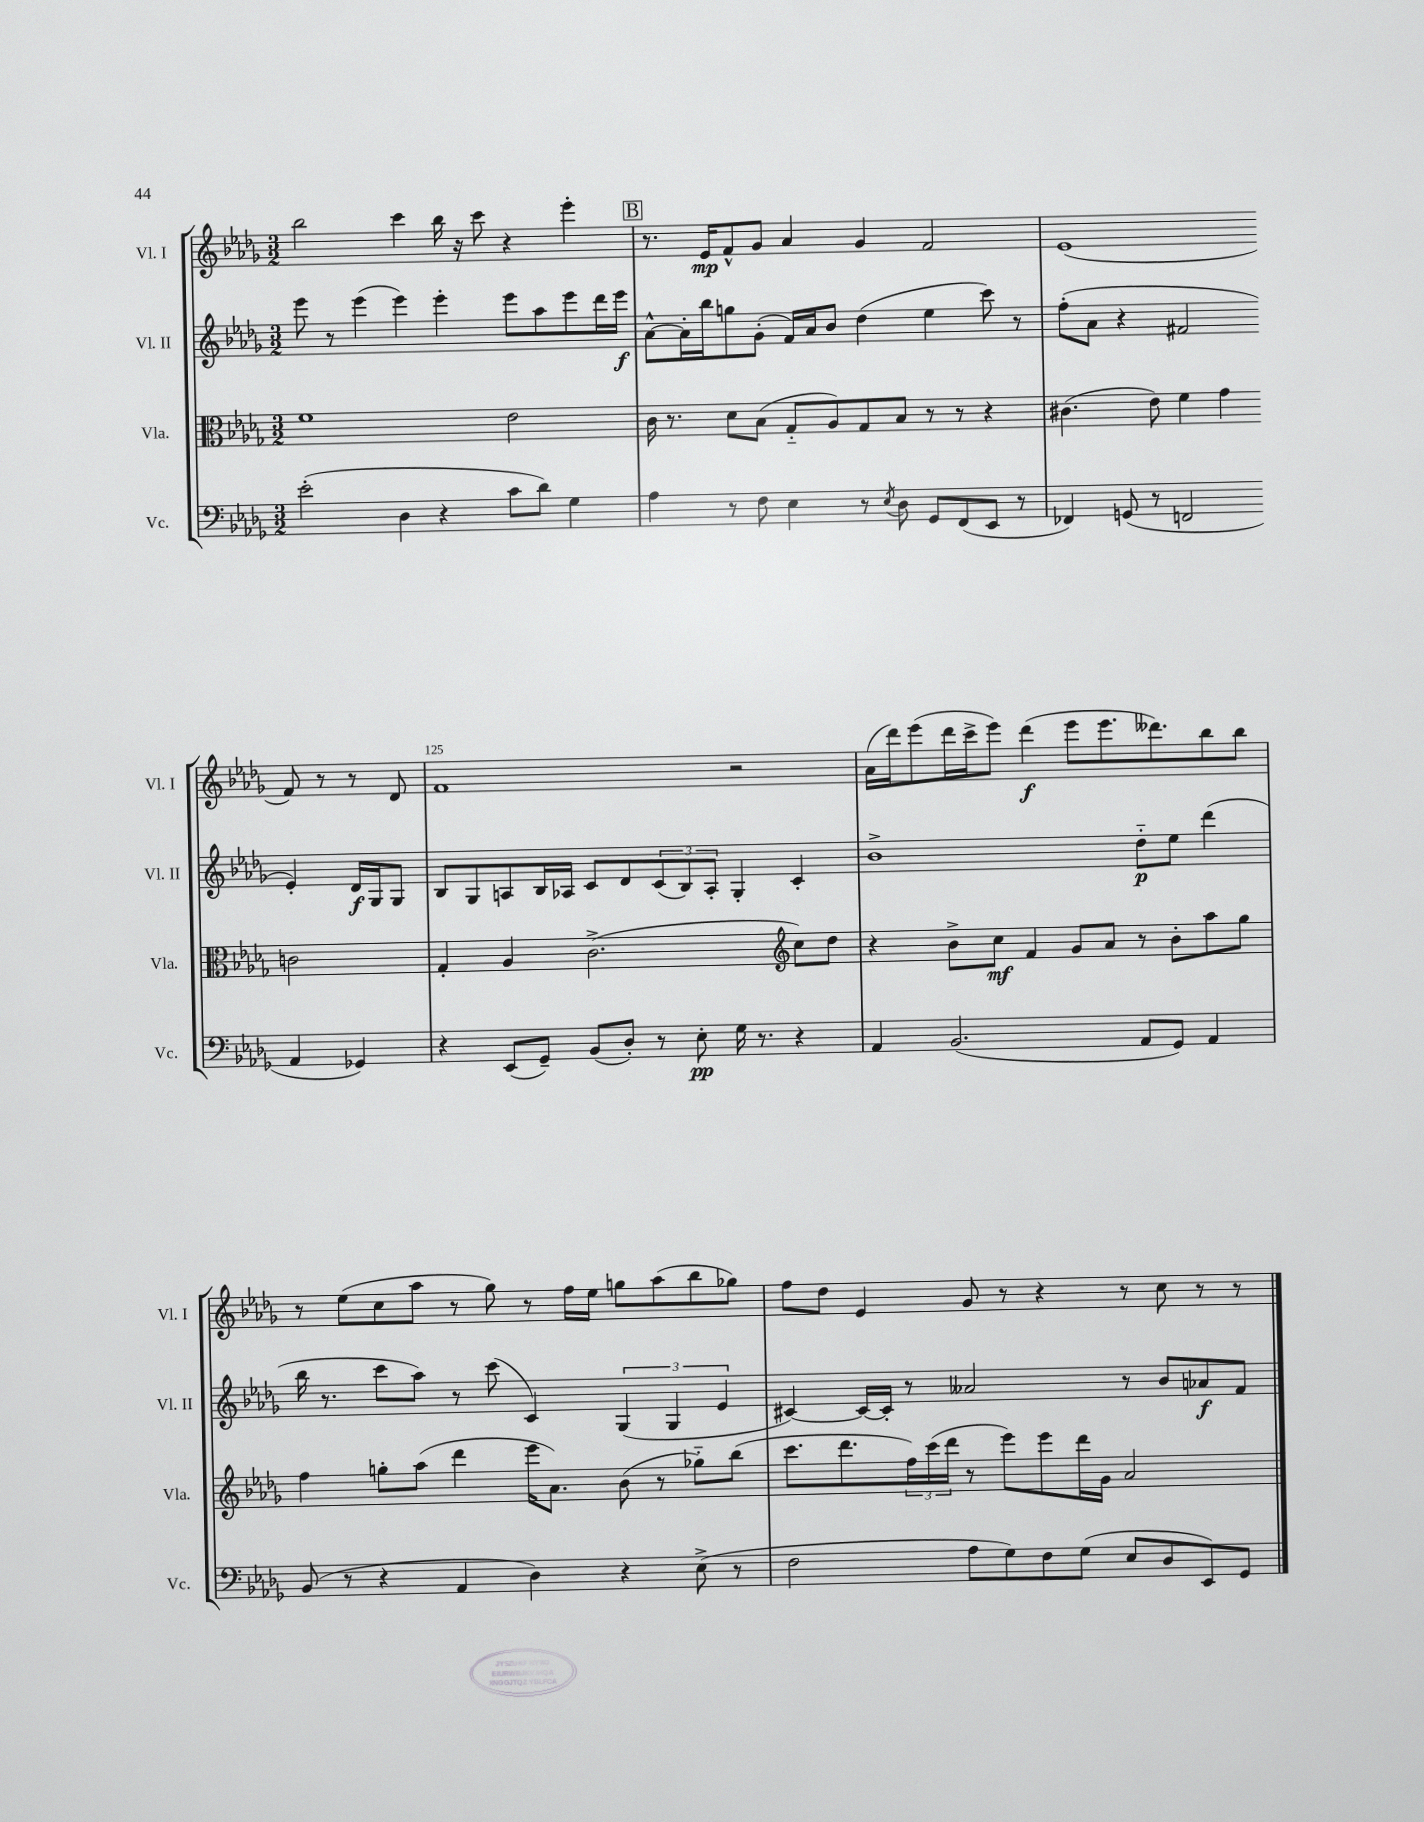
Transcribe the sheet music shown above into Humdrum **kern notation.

**kern	**dynam	**kern	**dynam	**kern	**dynam	**kern	**dynam
*part4	*part4	*part3	*part3	*part2	*part2	*part1	*part1
*staff4	*staff4	*staff3	*staff3	*staff2	*staff2	*staff1	*staff1
*I"Vc.	*	*I"Vla.	*	*I"Vl. II	*	*I"Vl. I	*
*I'Vc.	*	*I'Vla.	*	*I'Vl. II	*	*I'Vl. I	*
*clefF4	*	*clefC3	*	*clefG2	*	*clefG2	*
*k[b-e-a-d-g-]	*	*k[b-e-a-d-g-]	*	*k[b-e-a-d-g-]	*	*k[b-e-a-d-g-]	*
*M3/2	*	*M3/2	*	*M3/2	*	*M3/2	*
=122	=122	=122	=122	=122	=122	=122	=122
(2e-'\	.	1f	.	8eee-\	.	2bb-\	.
.	.	.	.	8r	.	.	.
.	.	.	.	(4eee-\	.	.	.
4D-\	.	.	.	4eee-\)	.	4ccc\	.
4r	.	.	.	4eee-'\	.	16bb-\	.
.	.	.	.	.	.	16r	.
.	.	.	.	.	.	8ccc\	.
8c\L	.	2e-\	.	8eee-\L	.	4r	.
8d-\J)	.	.	.	8aa-\	.	.	.
4G-\	.	.	.	8eee-\	.	4eee-'\	.
.	.	.	.	16ddd-\L	.	.	.
.	.	.	.	16eee-\JJ	f	.	.
!!LO:REH:place=s1:t=B
=123	=123	=123	=123	=123	=123	=123	=123
4A-\	.	16c\	.	[8a-^^\L	.	8.r	.
.	.	8.r	.	.	.	.	.
.	.	.	.	16a-'\L]	.	.	.
.	.	.	.	16bb-\J	.	16e-/KL	mp
8r	.	8d-\L	.	8ggn\	.	8f^^/	.
8F\	.	(8B-\J	.	(8g-'\J	.	8g-/J	.
4E-\	.	8G-/L	.	16f/LL)	.	4a-/	.
.	.	.	.	16a-/J	.	.	.
.	.	8A-/)	.	8b-/J	.	.	.
8r	.	8G-/	.	(4dd-\	.	4g-/	.
8qE-/	.	.	.	.	.	.	.
8D-\	.	8B-/J	.	.	.	.	.
8GG-/L	.	8r	.	4ee-\	.	2f/	.
(8FF/	.	8r	.	.	.	.	.
8EE-/J	.	4r	.	8ccc\)	.	.	.
8r	.	.	.	8r	.	.	.
=124	=124	=124	=124	=124	=124	=124	=124
4FF-X/)	.	(4.c#X\	.	(8ff'\L	.	(1e-	.
.	.	.	.	8a-\J	.	.	.
(8GGn/	.	.	.	4r	.	.	.
8r	.	8e-\)	.	.	.	.	.
2FFn/	.	4f\	.	2f#X/	.	.	.
.	.	4g-\	.	.	.	.	.
4AA-/	.	2cn\	.	4e-'/)	.	8f/)	.
.	.	.	.	.	.	8r	.
4GG-X/)	.	.	.	16d-/LL	f	8r	.
.	.	.	.	16G-/J	.	.	.
.	.	.	.	8G-/J	.	8d-/	.
!!LO:LB:g=z
=125	=125	=125	=125	=125	=125	=125	=125
4r	.	4G-'/	.	8B-/L	.	1f	.
.	.	.	.	8G-/	.	.	.
(8EE-/L	.	4A-/	.	8An/	.	.	.
8GG-~/J)	.	.	.	16B-/L	.	.	.
.	.	.	.	16A-X/JJ	.	.	.
(8BB-/L	.	(2.c^\	.	8c/L	.	.	.
8D-'/J)	.	.	.	8d-/	.	.	.
8r	.	.	.	(12c/	.	.	.
.	.	.	.	12B-/)	.	.	.
8E-'\	pp	.	.	.	.	.	.
.	.	.	.	12A-'/J	.	.	.
16G-\	.	.	.	4G-'/	.	2r	.
8.r	.	.	.	.	.	.	.
*	*	*clefG2	*	*	*	*	*
4r	.	8cc\L)	.	4c'/	.	.	.
.	.	8dd-\J	.	.	.	.	.
=126	=126	=126	=126	=126	=126	=126	=126
4AA-/	.	4r	.	1b-^	.	(16a-\LL	.
.	.	.	.	.	.	16ddd-\J)	.
.	.	.	.	.	.	(8eee-\	.
(2.BB-/	.	8b-^\L	.	.	.	16ddd-\L	.
.	.	.	.	.	.	16ccc^\J	.
.	.	8cc\J	mf	.	.	8eee-\J)	.
.	.	4f/	.	.	.	(4ddd-\	f
.	.	8g-/L	.	.	.	8eee-\L	.
.	.	8a-/J	.	.	.	8.eee-\	.
8AA-/L	.	8r	.	8dd-\L	p	.	.
.	.	.	.	.	.	8.ddd--X\)	.
8GG-/J)	.	8b-'\L	.	8ee-\J	.	.	.
4AA-/	.	8aa-\	.	(4ddd-\	.	8bb-\	.
.	.	8gg-\J	.	.	.	8bb-\J	.
!!LO:LB:g=z
=127	=127	=127	=127	=127	=127	=127	=127
(8BB-/	.	4ff\	.	16bb-\	.	8r	.
.	.	.	.	8.r	.	.	.
8r	.	.	.	.	.	(8ee-\L	.
4r	.	8ggn'\L	.	8ccc\L	.	8cc\	.
.	.	(8aa-\J	.	8aa-\J)	.	8aa-\J	.
4AA-/	.	4ddd-\	.	8r	.	8r	.
.	.	.	.	(8ccc\	.	8gg-\)	.
4D-\)	.	16eee-\KL	.	4c/)	.	8r	.
.	.	8.a-\J)	.	.	.	.	.
.	.	.	.	.	.	16ff\LL	.
.	.	.	.	.	.	16ee-\JJ	.
4r	.	(8b-\	.	(6G-/	.	8ggn\L	.
.	.	8r	.	.	.	(8aa-\	.
.	.	.	.	6G-/	.	.	.
(8E-^\	.	8gg-X\L)	.	.	.	8bb-\	.
.	.	.	.	6e-/	.	.	.
8r	.	(8bb-\J	.	.	.	8gg-X\J)	.
=128	=128	=128	=128	=128	=128	=128	=128
2F\	.	8.ccc\L	.	[4c#X/)	.	8ff\L	.
.	.	.	.	.	.	8dd-\J	.
.	.	8.ddd-\	.	.	.	.	.
.	.	.	.	16c#/LL_	.	4e-/	.
.	.	.	.	16c#'/JJ]	.	.	.
.	.	24ff\L)	.	8r	.	.	.
.	.	(24ccc\	.	.	.	.	.
.	.	24ddd-\JJ	.	.	.	.	.
8A-\L	.	8r	.	2a--X/	.	8g-/	.
8G-\)	.	8eee-\L)	.	.	.	8r	.
8F\	.	8eee-\	.	.	.	4r	.
(8G-\J	.	16ddd-\L	.	.	.	.	.
.	.	16g-\JJ	.	.	.	.	.
8E-/L	.	2a-/	.	8r	.	8r	.
8D-/	.	.	.	8b-/L	.	8cc\	.
8EE-/)	.	.	.	8a-X/	f	8r	.
8GG-/J	.	.	.	8f/J	.	8r	.
==	==	==	==	==	==	==	==
*-	*-	*-	*-	*-	*-	*-	*-
